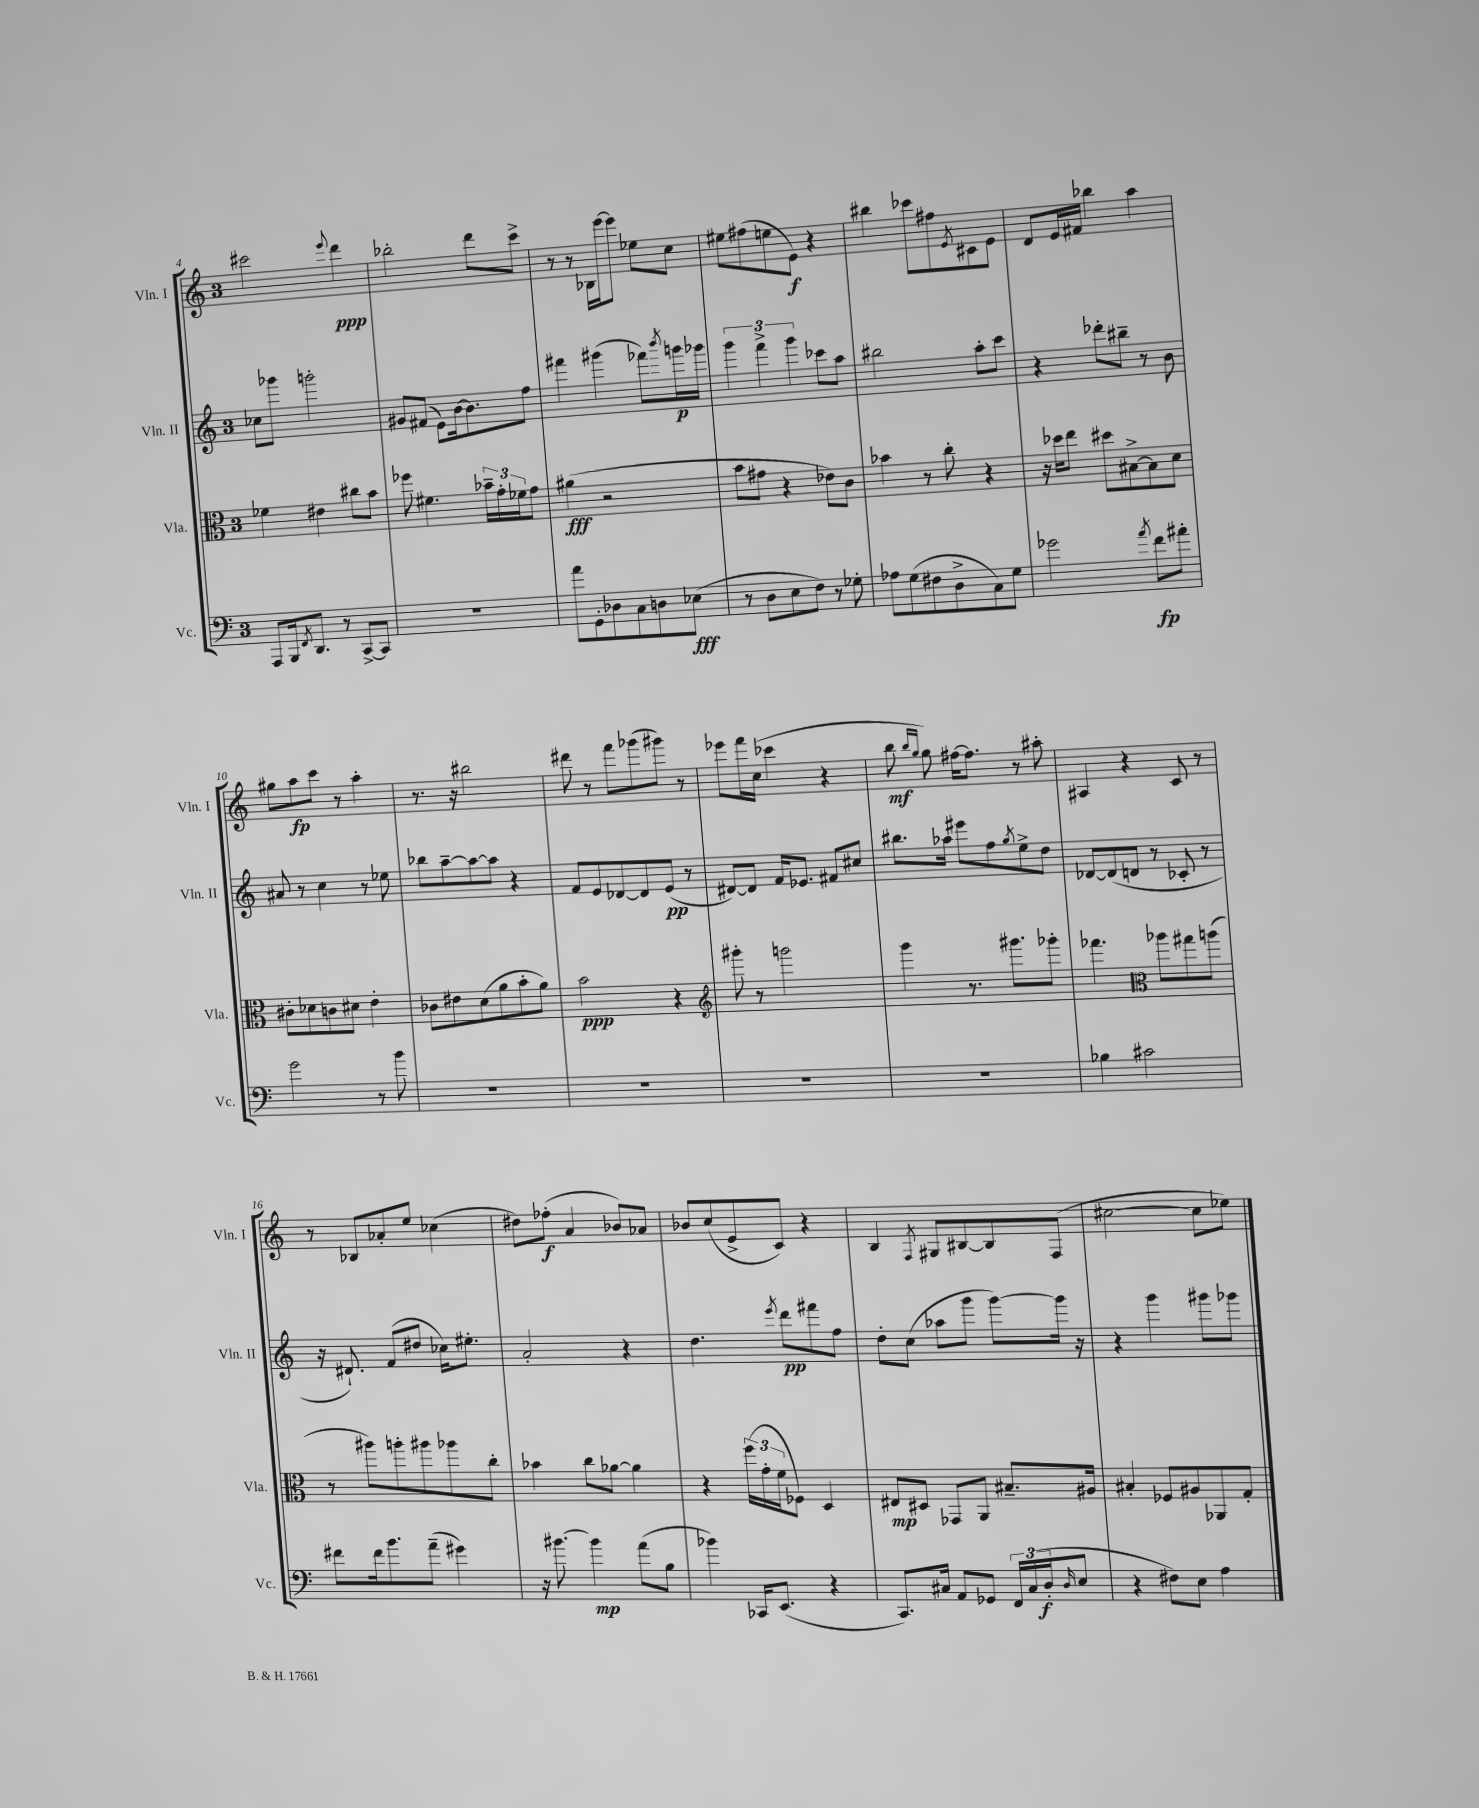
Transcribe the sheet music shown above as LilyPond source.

<<
\new StaffGroup <<
\new Staff = "s0" \with { instrumentName = "Vln. I" shortInstrumentName = "Vln. I" } {
    \clef treble \key c \major \once \override Staff.TimeSignature.style = #'single-digit \time 3/4
    cis'''2 \appoggiatura { e'''8 } d'''4\ppp |
    bes''2-. d'''8 c'''8-> |
    r8 r8 bes16 e'''16~ e'''8 ees''8 c''8 |
    eis''8 fis''8( e''8 e'8\f) r4 |
    bis''4 ces'''8 fis''8 \acciaccatura { e'8 } cis'8 e'8 |
    d'8 e'16 fis'16 bes''4 a''4 |
    gis''8 a''8\fp c'''8 r8 a''4-. |
    r8. r16 bis''2 |
    dis'''8 r8 f'''8 ges'''8( gis'''8) r8 |
    ees'''8 f'''16 c''16( ces'''4 r4 |
    b''8\mf \grace { b''16 g''16 } g''8) fis''16~ fis''8. r8 ais''8-. |
    ais4 r4 c'8 r8 |
    r8 bes8 aes'8-. e''8 ces''4( |
    dis''8) fes''8-.\f( a'4 bes'8) aes'8 |
    bes'8 c''8( e'8-> c'8) r4 |
    b4 \acciaccatura { f8 } gis8 bis8~ bis8 f8( |
    cis''2~ cis''8 ees''8) \bar "|." |
}
\new Staff = "s1" \with { instrumentName = "Vln. II" shortInstrumentName = "Vln. II" } {
    \clef treble \key c \major \once \override Staff.TimeSignature.style = #'single-digit \time 3/4
    ces''8 ges'''8 g'''2-. |
    gis'8 fis'8( e'8) b'16~ b'8. f''8 |
    fis'''4 gis'''4( fes'''8) \acciaccatura { b'''8 } g'''16\p ges'''16 |
    \tuplet 3/2 { g'''4 f'''4-> g'''4 } ces'''8 a''8 |
    bis''2 a''8-. c'''8 |
    r4 des'''8-. bis''8-- r8 b'8 |
    ais'8 r8 c''4 r8 ees''8 |
    bes''8 a''8~-- a''8~ a''8 r4 |
    f'8 e'8 des'8~ des'8 e'8\pp( r8 |
    dis'8~) dis'8 f'16 ees'8. fis'8 cis''8 |
    bis''8. aes''16 eis'''8 f''8 \acciaccatura { g''8 } e''8-> d''8 |
    des'8~ des'8( d'8 r8 ces'8-. r8 |
    r16 dis'8.-!) f'8( dis''8 ces''16) eis''8.-. |
    a'2-. r4 |
    d''4. \acciaccatura { e'''8 } d'''8\pp fis'''8 f''8 |
    d''8-. c''8( aes''8 g'''8 g'''8~) g'''16 r16 |
    r4 g'''4 gis'''8 ges'''8 \bar "|." |
}
\new Staff = "s2" \with { instrumentName = "Vla." shortInstrumentName = "Vla." } {
    \clef alto \key c \major \once \override Staff.TimeSignature.style = #'single-digit \time 3/4
    fes'4 eis'4 cis''8 b'8 |
    fes''8 fis'4. \tuplet 3/2 { bes'16-- g'16-. fes'16 } g'8 |
    ais'4\fff( r2 |
    b'8 gis'8 r4 ees'8) c'8 |
    bes'4 r8 c''8-. r4 |
    r16 des''16 e''8 dis''8 bis8~-> bis8 d'8 |
    cis'8-. des'8 c'8 dis'8 e'4-. |
    ces'8 eis'8 d'8( a'8 b'8-. a'8) |
    b'2\ppp r4 |
    \clef treble gis'''8-. r8 g'''2 |
    g'''4 r8. gis'''8. ges'''8-. |
    fes'''4. \clef alto aes''8 gis''8 a''8( |
    r8 ais''8) a''8-. ais''8 aes''8 c''8-. |
    bes'4 c''8 aes'8~ aes'4 |
    r4 \tuplet 3/2 { f''16( g'16-. f'16 } fes8) d4 |
    eis8\mp dis8 ges,8 a,8 bis8.-- ais16 |
    bis4-. fes8 ais8 aes,8 g8-. \bar "|." |
}
\new Staff = "s3" \with { instrumentName = "Vc." shortInstrumentName = "Vc." } {
    \clef bass \key c \major \once \override Staff.TimeSignature.style = #'single-digit \time 3/4
    a,,8 b,,16 \acciaccatura { f,8 } d,8. r8 c,8~-> c,8 |
    R2. |
    a'8 g,8-. des8 c8 d8 ees8\fff( |
    r8 d8 e8 f8) r8 ges8-. |
    aes8 g8( fis8 d8-> c8) g8 |
    ges'2 \acciaccatura { a'8 } f'8\fp ais'8-. |
    g'2 r8 b'8 |
    R2. |
    R2. |
    R2. |
    R2. |
    bes4 cis'2 |
    fis'8 fis'16 b'8. a'8--( gis'4) |
    r16 bis'8.~ bis'4\mp a'8( b8 |
    bes'4) ces,16 e,8.( r4 |
    c,8.) cis16 a,8 ges,8 \tuplet 3/2 { f,16 cis16( d16-.\f } \grace { d16 } e8 |
    r4 fis8) e8 a4 \bar "|." |
}
>>
>>
\layout { \context { \Score currentBarNumber = #4 } }
